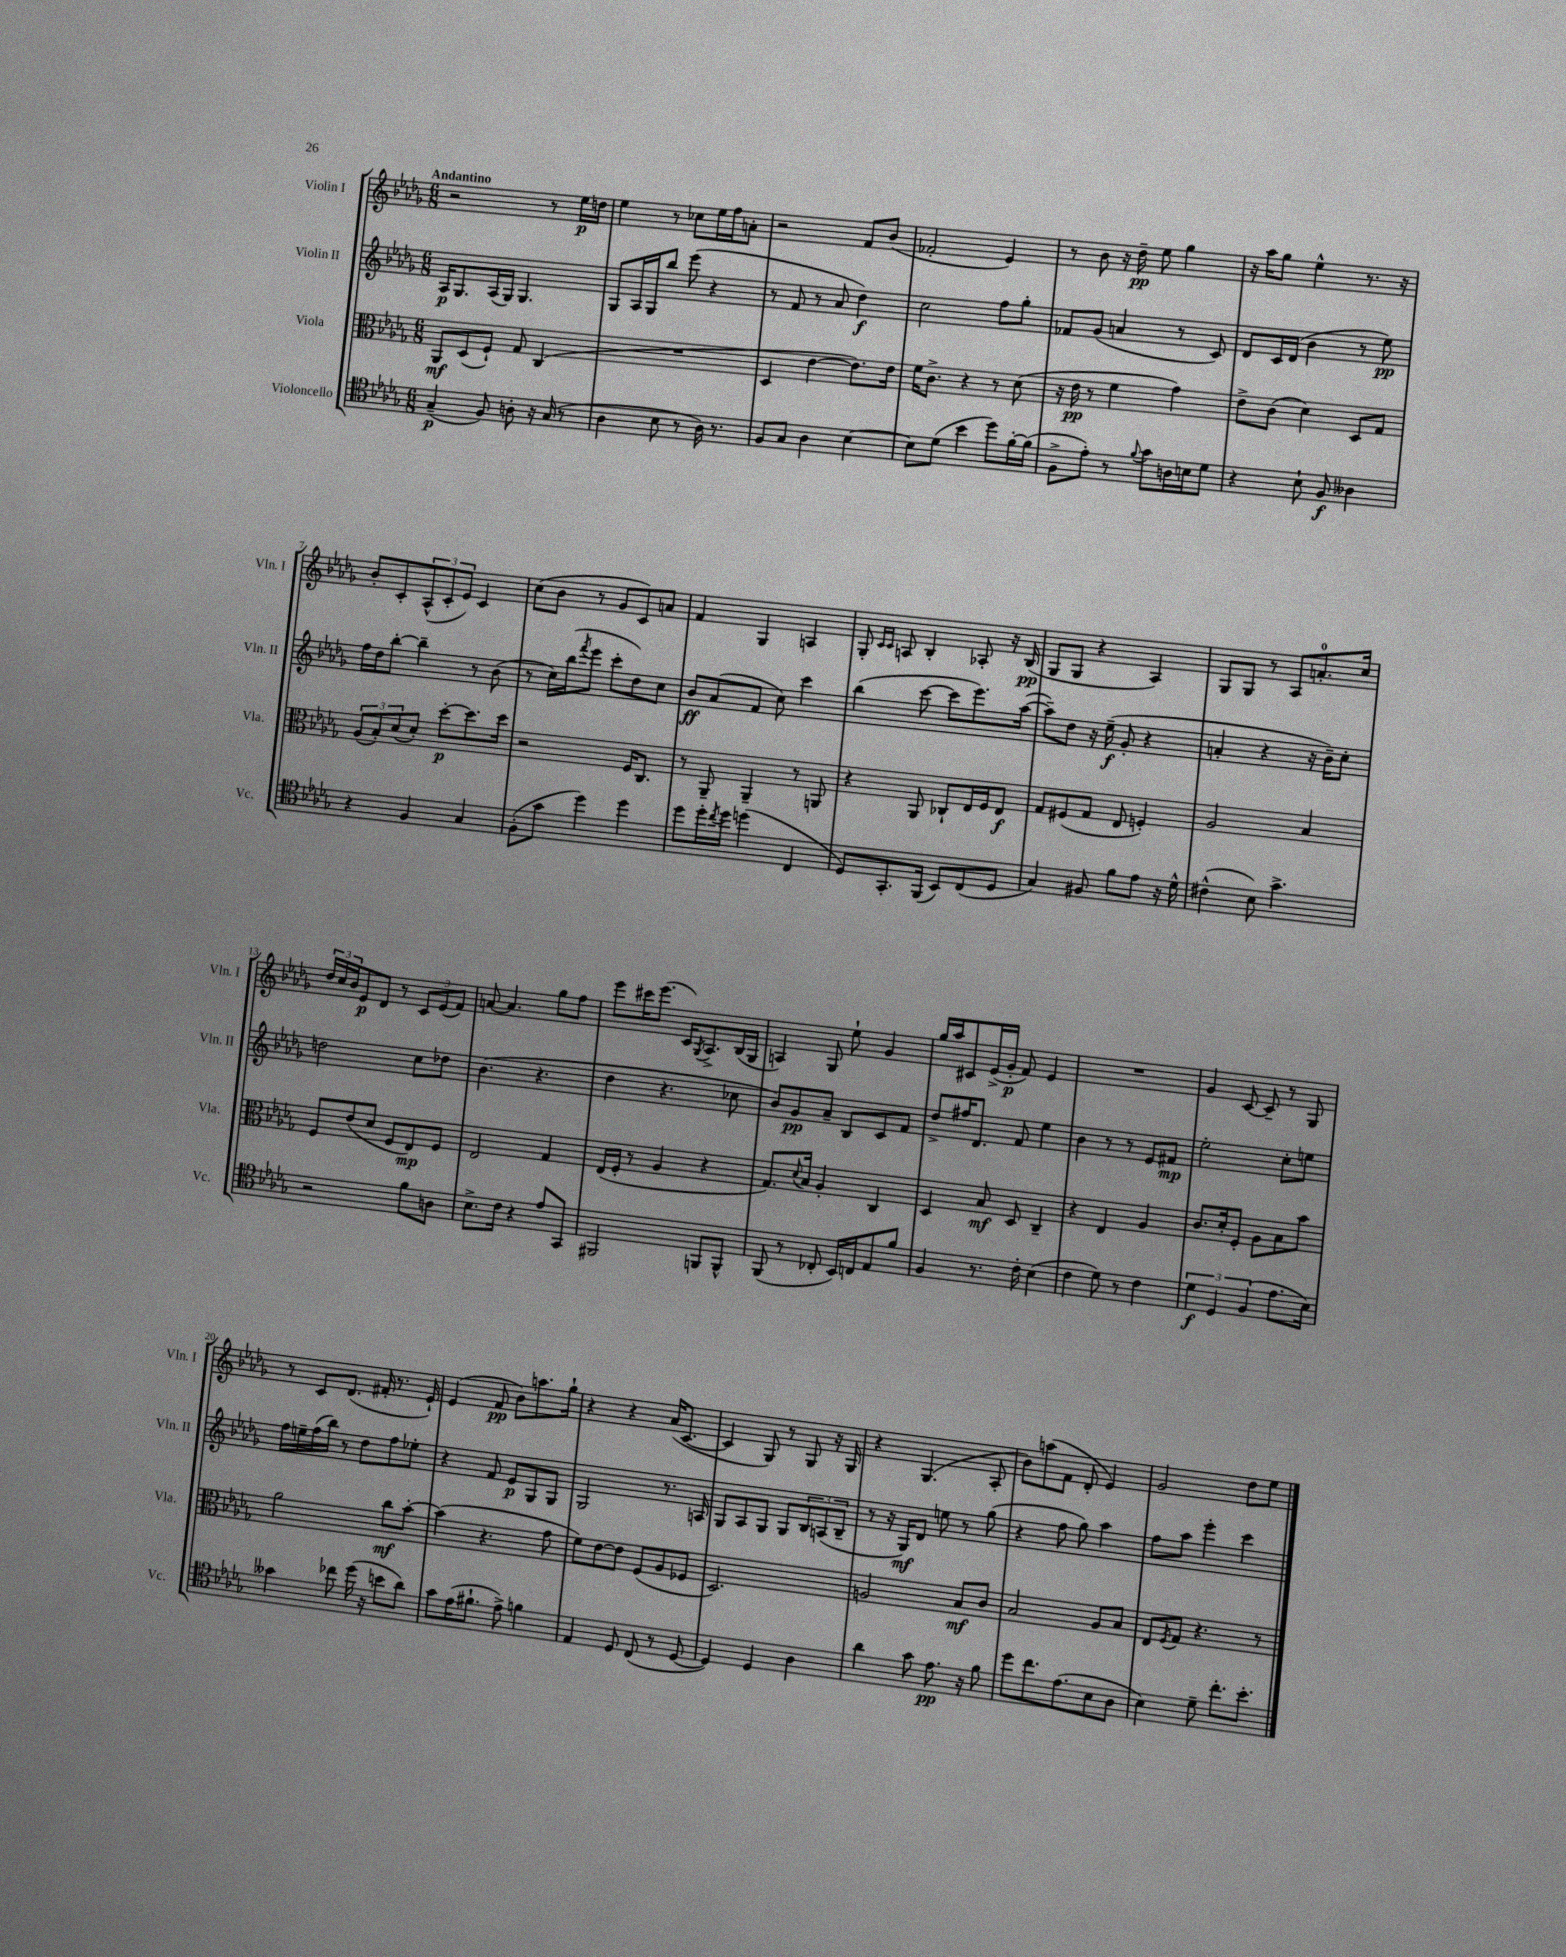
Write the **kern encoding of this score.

**kern	**kern	**kern	**kern
*staff4	*staff3	*staff2	*staff1
*clefC4	*clefC3	*clefG2	*clefG2
*k[b-e-a-d-g-]	*k[b-e-a-d-g-]	*k[b-e-a-d-g-]	*k[b-e-a-d-g-]
*M6/8	*M6/8	*M6/8	*M6/8
(4G-~/	8AA-/L	16A-/LK	2r
.	.	8.G-/	.
.	(8D-/	.	.
8F/)	8F`/J)	(16A-/L	.
.	.	16G-/JJ)	.
8A'\	8G-/	4.G-/	.
16r	(4C/	.	8r
(16G-/	.	.	.
8r	.	.	16ee-\LL
.	.	.	16dd\JJ
=	=	=	=
4A-\	2.r	8G-/L	4ee-\
.	.	16A-/L	.
.	.	16G-/J	.
8B-\	.	8bb-/J	8r
8r	.	(8eee-\	8cc-\L
16A-\)	.	4r	16ee-\L
8.r	.	.	16ff\J
.	.	.	8a'\J
=	=	=	=
8F/L	4D-/	8r	2r
8G-/J	.	8f/	.
4A-\	[4e-\	8r	.
.	.	8a-/	.
[4B-\	8.e-\]L)	4dd-\)	8f/L
.	.	.	(8b-/J
.	16e-\Jk	.	.
=	=	=	=
8B-\]L	16f\LK	2cc\	2f-'/
.	8.c^\J	.	.
(8d-\J	.	.	.
4b-\	4r	.	.
8dd-\L)	8r	8ff\L	4e-/)
[16f'\L	(8d-\	8gg-'\J	.
(16f\]JJ	.	.	.
=	=	=	=
8F^\L	16r	8f-/L	8r
.	16e-\	.	.
8e-'\J)	8r	(8g-/J	8b-\
8r	4f\	4a/	16r
.	.	.	16dd-~\
8qqf/	.	.	.
8g-\L	.	.	8ee-\
16A\L	4g-\)	8r	4gg-\
16B\J	.	.	.
8d-\J	.	8c/)	.
=	=	=	=
4r	8e-^\L	8d-/L	16r
.	.	.	16aa-\LK
.	(8c\J	16c/L	8gg-\J
.	.	(16d-/JJ	.
8B-`\	4d-\)	4b-\	4ee-^^\
8F/	.	.	.
4A--\	8D-/L	8r	8.r
.	8G-/J	8ee-\)	.
.	.	.	16r
=	=	=	=
4r	(12A-/L	16ff\LL	8b-'/L
.	.	16dd-\J	.
.	12B-'/)	.	.
.	.	[8bb-'\J	8c'/
.	(12d-/	.	.
4F/	8d-'/J)	4bb-~\]	(12A-^^/
.	.	.	12c'/
.	[8dd-'\L	.	.
.	.	.	12e-/J)
4G-/	8.dd-\]	8r	4c/
.	.	(8b-\	.
.	16dd-\Jk	.	.
=	=	=	=
(8F'\L	2r	8r	(8cc\L
8g-\J	.	16cc\LL)	8b-\J
.	.	(16bb-\J	.
.	.	8qfff/	.
4dd-\)	.	8eee-\J	8r
.	.	8ccc'\L	8g-/L
4dd-\	16F/LK	8dd-\)	8c/)
.	8.C/J	.	.
.	.	8cc\J	8a/J
=	=	=	=
8dd-\L	8r	8b-/L	4f/
16dd-'\L	8AA-~/	(8a-/	.
8qcc/	.	.	.
16dd-\JJ	.	.	.
(4dd\	4AA-~/	8f/J	4G-/
.	.	8cc\)	.
4C/	8r	4ccc\	4A/
.	8AA/	.	.
=	=	=	=
8D-/L)	4r	(4bb-\	8G-'/
.	.	.	16qqc/LL
.	.	.	16qqc/JJ
8.GG-'/	.	.	8A/
.	8AA-/	[8ccc\	4B-'/
(16FF/Jk	.	.	.
8BB-/L)	8C-`/L	8ccc\]L	.
(8C/	16E-/L	8.eee-\)	8A-'/
.	16F/J	.	.
8D-/J	8E-/J	.	16r
.	.	([16aa-\Jk	(16B-/
=	=	=	=
4G-/)	8G-/L	8aa-~\]L)	8G-/L
.	(8F#/	8dd-\J	8G-/J
8F#/	8G-/J	16r	4r
.	.	(16ee-~\	.
8f\L	8E-/	8g-'/	.
8e-\J	4F'/)	4r	4A-/)
16r	.	.	.
16d-^^\	.	.	.
=	=	=	=
(4c#^^\	2A-/	4a'/	8G-/L
.	.	.	8G-/J
8B-\)	.	4r	8r
4.g-^\	.	.	8A-/L
.	4B-/	16r	8.a'/
.	.	16b-~\LK)	.
.	.	8cc'\J	.
.	.	.	16cc/Jk
=	=	=	=
2r	8F/L	2dd\	24dd-/LL
.	.	.	24cc/
.	.	.	24b-/J
.	(8e-/	.	8e-/
.	8d-/J	.	8d-/J
.	8F/L	.	8r
8f\L	8E-/)	8cc\L	12c/L
.	.	.	(12e-/
8A\J	8F/J	8dd-\J	.
.	.	.	12f/J)
=	=	=	=
8.B-^\L	2E-/	(4.b-\	[8a/
.	.	.	4.a/]
16c\Jk	.	.	.
4r	.	.	.
.	.	4.r	.
8e-/L	4G-/	.	8gg-\L
8GG-/J	.	.	8ff\J
=	=	=	=
2FF#/	(16E-/LL	4dd-\	8eee-\L
.	16F'/JJ	.	.
.	8r	.	16ccc#\K
.	.	.	(8.eee-\J
.	4A-/	4.r	.
.	.	.	16c/LK)
.	.	.	8qG-/
.	.	.	8.A-^/
8FF/L	4r	.	.
8FF^^/J	.	8cc-\	(16B-/L
.	.	.	16G-/JJ
=	=	=	=
(8FF/	8.G-/L)	8b-/L)	4A/)
8r	.	8g-/	.
.	8qqd-/	.	.
.	16B-/Jk	.	.
8C-'/	4A-'/	8a-~/J	8G-/
16BB-/LL)	.	8B-/L	8ee-`\
16C/J	.	.	.
8E-/	4C/	8c/	4g-/
8f/J	.	8f/J	.
=	=	=	=
4F/	4D-/	8dd-^/L	16gg-/LL
.	.	.	16aa-/J
.	.	16ff#/K	8c#/
.	.	8.d-/J	.
8.r	8B-/	.	(16e-^/L
.	.	.	16g-'/JJ
.	8D-/	8f/	8f/)
16c'\	.	.	.
(4B-\	4C~/	4ee-\	4e-/
=	=	=	=
4c\	4r	4b-\	2.r
8d-\)	4E-/	8r	.
8r	.	8r	.
4c\	4A-/	8e-/L	.
.	.	8f#/J	.
=	=	=	=
6d-\	8.c/L	2ee-'\	4g-/
6D-/	.	.	.
.	16d-'/k	.	.
.	8F'/J	.	[8c/
(6F/	.	.	.
.	8A-\L	.	8c~/]
8.e-\L	8B-\	8cc'\L	8r
.	8b-\J	8ee\J	8G-/
16B-\Jk)	.	.	.
=	=	=	=
4g--\	2a-\	16ff\LL	8r
.	.	16ee~\	.
.	.	(16ff\	8c/L
.	.	16bb-\JJ)	.
8cc-\	.	8r	(8.d-/J
(16dd-\	.	8dd-\L	.
16r	.	.	16f#'/
8b\L	8cc\L	8ff\	8.r
8a-\J)	[8b-'\J	8ee-'\J	.
.	.	.	16e-`/)
=	=	=	=
8g-\L	(4b-\]	4r	(4e-/
(16e-\K	.	.	.
8.f#`\J	.	.	.
.	4.r	8f/	8f/
8e-^\)	.	8e-/L	8b-\L)
4f\	.	8G-/	8.aa\
.	8g-\	8G-/J	.
.	.	.	16gg-`\Jk
=	=	=	=
4E-/	8f\L)	2G-/	4r
.	[8e-\	.	.
8D-/	8e-\]J	.	4r
(8C/	(8F/L	.	.
8r	8A-/	8.r	(16a-/LK
.	.	.	[8.c/J
[8D-/	8F-/J	.	.
.	.	16A/	.
=	=	=	=
4D-/])	2.D-/)	8G-/L	4c/]
.	.	8A-/	.
4D-/	.	8G-/J	8G-/)
.	.	8G-/L	8r
4A-\	.	12B-/	8G-/
.	.	(12A/	.
.	.	.	16r
.	.	12B-~/J	.
.	.	.	16G-/
=	=	=	=
4a-\	2A/	8r	4r
.	.	16r	.
.	.	16G-/LK)	.
8g-\	.	8d-/J	(4.G-/
8.e-\	.	8ee\	.
.	8B-/L	8r	.
16r	.	.	.
8f\	8c/J	(8gg-\	8A-'/
=	=	=	=
8dd-\L	2B-/	4r	8b-\L)
8.cc\	.	.	(8aa\
.	.	8ff\	8f\J
(8.e-\	.	.	.
.	.	8gg-\)	8d-'/
8B-\	8A-/L	4aa-\	4e-/)
8A-\J	8B-/J	.	.
=	=	=	=
4B-\)	8E-/L	8ff\L	2g-/
.	8qF/	.	.
.	8G-/J	8aa-\J	.
8d-~\	4.r	4eee-'\	.
8.cc'\L	.	.	.
.	.	4ccc\	8dd-\L
8.b-'\J	.	.	.
.	8r	.	8ee-\J
==	==	==	==
*-	*-	*-	*-
